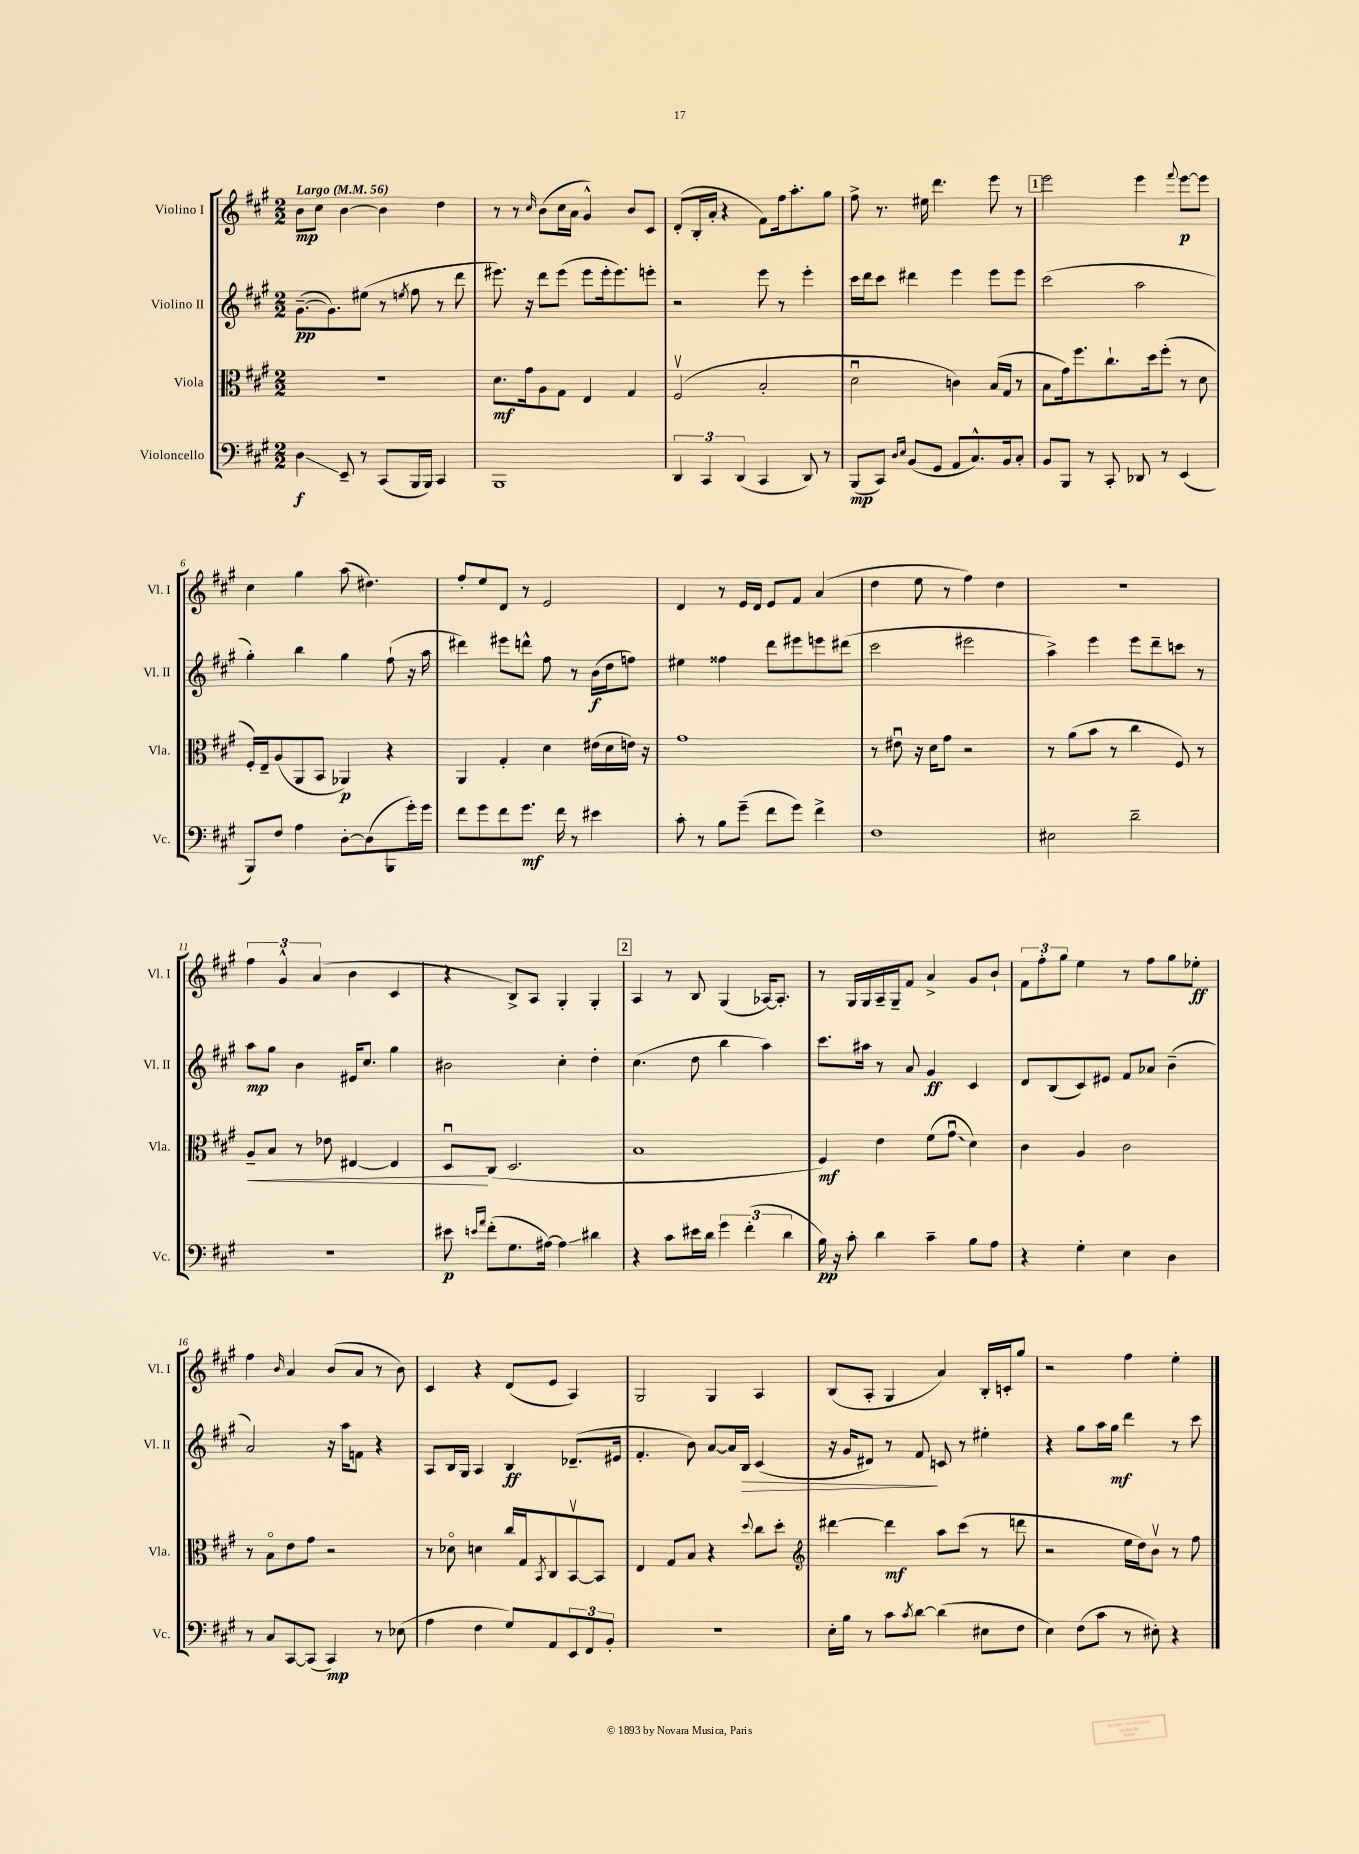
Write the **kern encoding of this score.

**kern	**kern	**kern	**kern
*staff4	*staff3	*staff2	*staff1
*clefF4	*clefC3	*clefG2	*clefG2
*k[f#c#g#]	*k[f#c#g#]	*k[f#c#g#]	*k[f#c#g#]
*M2/2	*M2/2	*M2/2	*M2/2
*MM56	*MM56	*MM56	*MM56
4D	1r	([8.g#~	8b
.	.	.	8cc#
.	.	8.g#])	.
8EE~	.	.	[4b
8r	.	(8ee#	.
(8CC#	.	8r	4b]
.	.	8qee	.
16BBB	.	8ff#	.
16BBB)	.	.	.
4CC#	.	8r	4dd
.	.	8ddd	.
=	=	=	=
1BBB	8.d	8.eee#)	8r
.	.	.	8r
.	16g#	16r	.
.	.	.	16qqcc#
.	8A	8ddd	(8b
.	8G#	(8eee#	16cc#
.	.	.	16a
.	4E	8eee#	4g#^^)
.	.	16eee#'	.
.	.	8.eee#)	.
.	4G#	.	8b
.	.	8eee'	8c#
=	=	=	=
6DD	(2F#v	2r	(8d'
.	.	.	16B'
6CC#	.	.	.
.	.	.	16a'
.	.	.	4r
(6DD	.	.	.
4CC#	2B'	8eee	8f#)
.	.	8r	16ff#
.	.	.	8.aa'
8DD)	.	4eee'	.
8r	.	.	8gg#
=	=	=	=
(8BBB	2du	16ccc#	8ff#^
.	.	16ddd	.
8CC#)	.	8ccc#	8.r
16qqD	.	.	.
16qqE	.	.	.
(8BB	.	4ddd#	.
.	.	.	16ee#
8GG#	.	.	4.ddd
8AA	4c)	4eee	.
8.C#^^)	.	.	.
.	(16B	8eee	8eee
16BB	16G#	.	.
8C#'	8r	8eee	8r
=	=	=	=
8BB	8B	(2ccc#	2eee
8BBB	16g#)	.	.
.	8.ff#	.	.
8r	.	.	.
8CC#'	8.cc#`	.	.
8DD-	.	2aa	4eee
.	16dd	.	.
8r	(8ff#'	.	.
.	.	.	8qqfff#
(4EE	8r	.	[8eee
.	8d	.	8eee]
=	=	=	=
8BBB)	16F#')	4gg#')	4cc#
.	16E~	.	.
8F#	(8A	.	.
4A	8AA	4bb	4gg#
.	8BB	.	.
[8D'	4AA-)	4gg#	(8aa
(8D]	.	.	4.dd#)
8BBB	4r	(8ff#`	.
16g#')	.	16r	.
16g#	.	16aa	.
=	=	=	=
8f#	4AA	4ddd#)	8ff#'
8g#	.	.	8ee
8f#	4G#'	8eee#	8d
8.g#	.	8ddd^^	8r
.	4d	8ff#	2e
16f#	.	.	.
8r	.	8r	.
4e#	(16e#	(16b	.
.	16d	16dd	.
.	16e)	8ff)	.
.	16r	.	.
=	=	=	=
8c#'	1g#	4ee#	4d
8r	.	.	.
8B	.	4ff##	8r
(8g#~	.	.	16e
.	.	.	16d
8f#	.	8ddd	8e
8g#)	.	8eee#	8f#
4f#^	.	8eee	(4a
.	.	(8ddd#	.
=	=	=	=
1F#	8r	2ccc#	4dd
.	8e#u	.	.
.	16r	.	8ee
.	16d	.	.
.	8g#	.	8r
.	2r	2eee#	4ff#)
.	.	.	4dd
=	=	=	=
2E#	8r	4aa^)	1r
.	(8a	.	.
.	8b	4eee	.
.	8r	.	.
2d~	4cc#	8eee	.
.	.	8ddd~	.
.	8F#)	8ccc	.
.	8r	8r	.
=	=	=	=
1r	8A~	8aa	6ff#
.	8B	8gg#	.
.	.	.	6g#^^
.	8r	4b	.
.	.	.	(6a
.	8e-	.	.
.	[4E#	16e#	4b
.	.	8.cc#	.
.	4E#]	4gg#	4c#
=	=	=	=
8e#	8Du	2b#	4r
16qqe	.	.	.
16qqa	.	.	.
(8f#'	(8C#	.	.
8.G#	2.D	.	8B^)
.	.	.	8A
[16A#)	.	.	.
4A#]	.	4cc#'	4G#'
4d#	.	4dd'	4G#'
=	=	=	=
4r	1B	(4.cc#	4A
8c#	.	.	8r
16e#	.	8dd	8B
16d	.	.	.
6g#	.	4bb	(4G#
(6f#'	.	.	.
.	.	4aa)	[16A-)
.	.	.	8.A-']
6d	.	.	.
=	=	=	=
16B)	4F#)	8.ccc#	8r
16r	.	.	.
8c#'	.	.	16G#
.	.	16aa#	16G#
4d	4e	8r	16A~
.	.	.	16G#~
.	.	8a	8f#
4c#~	(8f#	4g#	4a^
.	8g#u	.	.
8B	4d)	4c#	8g#
8A	.	.	8b`
=	=	=	=
4r	4c#	8d	12f#
.	.	.	12ff#'
.	.	(8B	.
.	.	.	12gg#
4G#'	4A	8c#)	4ee
.	.	8e#	.
4E	2c#	8f#	8r
.	.	8a-	8ff#
4D	.	(4b~	8gg#
.	.	.	8ee-'
=	=	=	=
8r	8r	2a)	4ff#
8C#	8Bo	.	.
.	.	.	16qqb
[8CC#	8e	.	4a
(8CC#]	8g#	.	.
4CC#)	2r	16r	(8b
.	.	16aa	.
.	.	8f	8a
8r	.	4r	8r
(8E-	.	.	8b)
=	=	=	=
4A	8r	8A	4c#
.	8d-o	16B	.
.	.	16G#	.
4F#	4d	4A	4r
8G#)	16cc#	4B	(8d
.	16G#	.	.
.	8qBB	.	.
8AA	8C#	.	8e
12EE	[8BBv	(8.d-~	4A)
12FF#	.	.	.
.	8BB]	.	.
12BB'	.	.	.
.	.	16e#	.
=	=	=	=
1r	4E	4.f#'	2G#
.	8G#	.	.
.	8B	8b)	.
.	4r	[8a	4G#
.	.	16a]	.
.	.	16B	.
.	8qqdd	.	.
.	8cc#	(4c#	4A
.	8dd'	.	.
=	=	=	=
*	*clefG2	*	*
16E'	[4ddd#	16r	(8B
16B	.	16g#	.
8r	.	8d#)	8A'
8c#	4ddd#]	8r	4G#
8qc#	.	.	.
[8d	.	8f#	.
(4d]	8aa	8c	4a)
.	(8ccc#	8r	.
8E#	8r	4ee#'	16B'
.	.	.	16c'
8F#	8ddd	.	8gg#
=	=	=	=
4E)	2r	4r	2r
(8F#	.	8gg#	.
8c#	.	16aa	.
.	.	16gg#	.
8r	16ee	4ddd	4ff#
.	16dd)	.	.
8E#')	8bv	.	.
4r	8r	8r	4ee'
.	8ff#	8ccc#	.
==	==	==	==
*-	*-	*-	*-
